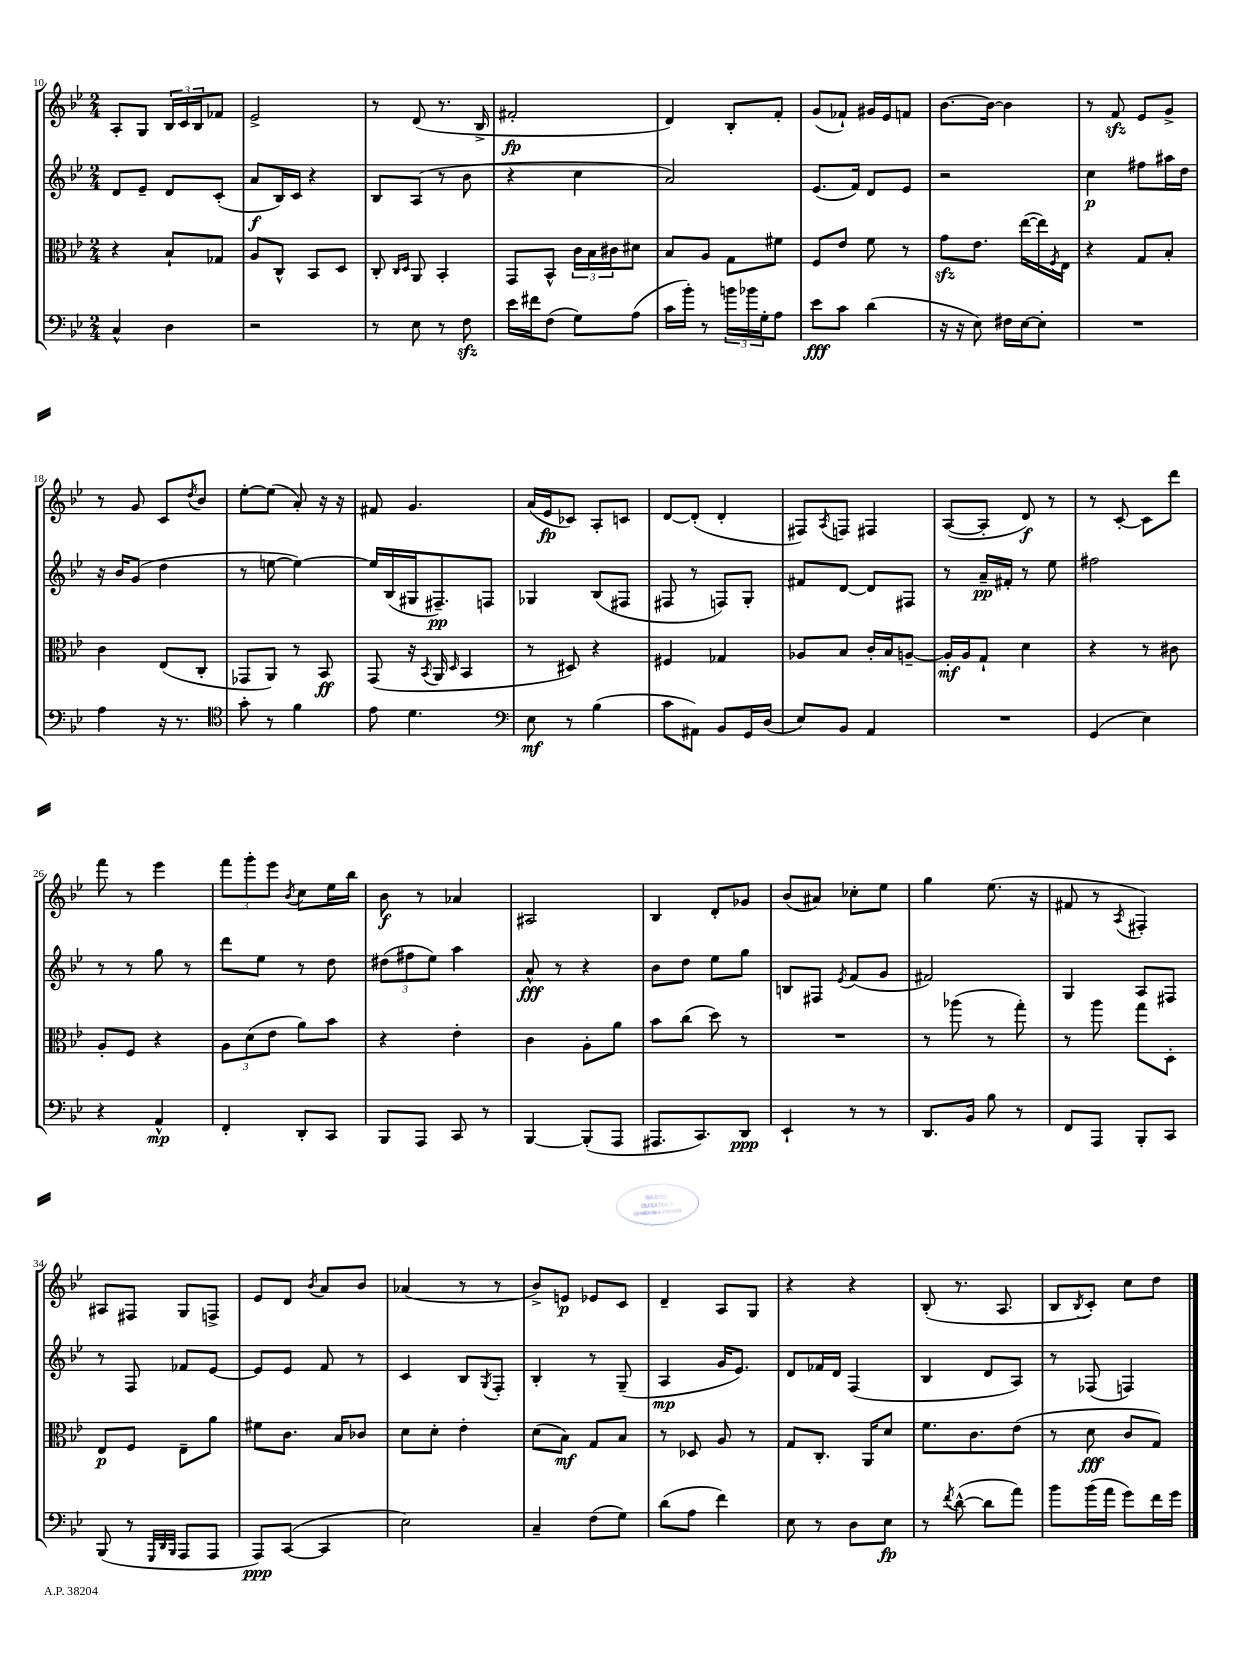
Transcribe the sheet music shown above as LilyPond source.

<<
\new StaffGroup <<
\new Staff = "s0" {
    \clef treble \key bes \major \numericTimeSignature \time 2/4
    a8-. g8 \tuplet 3/2 { bes16 c'16 bes16 } fes'8 |
    ees'2-> |
    r8 d'8( r8. bes16-> |
    fis'2-.\fp |
    d'4) bes8-. f'8-. |
    g'8( fes'8-!) gis'16 ees'16 f'8 |
    bes'8.~ bes'16~ bes'4 |
    r8 f'8\sfz ees'8 g'8-> |
    r8 g'8 c'8 \acciaccatura { d''8 } bes'8 |
    ees''8~-. ees''8( a'8-.) r16 r16 |
    fis'8 g'4. |
    a'16( ees'16\fp ces'8) a8-. c'8 |
    d'8~ d'8-.( d'4-. |
    fis8) \acciaccatura { a8 } f8 fis4 |
    a8~( a8-. d'8\f) r8 |
    r8 c'8~-. c'8 d'''8 |
    f'''8 r8 ees'''4 |
    \tuplet 3/2 { f'''8 g'''8-. ees'''8 } \acciaccatura { bes'8 } c''8 ees''16 bes''16 |
    bes'8\f r8 aes'4 |
    ais2 |
    bes4 d'8-. ges'8 |
    bes'8( ais'8) ces''8-. ees''8 |
    g''4 ees''8.( r16 |
    fis'8 r8 \acciaccatura { a8 } fis4-.) |
    ais8 fis8 g8 f8-> |
    ees'8 d'8 \acciaccatura { bes'8 } a'8 bes'8 |
    aes'4( r8 r8 |
    bes'8->) e'8\p ees'8 c'8 |
    d'4-- a8 g8 |
    r4 r4 |
    bes8-.( r8. a8. |
    bes8 \acciaccatura { bes8 } c'8-.) c''8 d''8 \bar "|." |
}
\new Staff = "s1" {
    \clef treble \key bes \major \numericTimeSignature \time 2/4
    d'8 ees'8-- d'8 c'8-.( |
    a'8\f bes16) c'16 r4 |
    bes8 a8( r8 bes'8 |
    r4 c''4 |
    a'2) |
    ees'8.( f'16) d'8 ees'8 |
    r2 |
    c''4\p fis''8 ais''16 d''16 |
    r16 bes'16 g'8( d''4 |
    r8 e''8~ e''4~) |
    e''16 bes16( gis16 fis8.--\pp) f8 |
    ges4 bes8( fis8 |
    fis8 r8 f8) g8-. |
    fis'8 d'8~ d'8 fis8 |
    r8 a'16--\pp fis'16-. r8 ees''8 |
    fis''2 |
    r8 r8 g''8 r8 |
    d'''8 ees''8 r8 d''8 |
    \tuplet 3/2 { dis''8( fis''8 ees''8) } a''4 |
    a'8-^\fff r8 r4 |
    bes'8 d''8 ees''8 g''8 |
    b8 fis8 \acciaccatura { ees'8 } f'8( g'8 |
    fis'2) |
    g4 a8 fis8 |
    r8 f8 fes'8 ees'8~ |
    ees'8 ees'8 f'8 r8 |
    c'4 bes8 \acciaccatura { g8 } f8-. |
    bes4-. r8 g8--( |
    a4\mp g'16 ees'8.) |
    d'8 fes'16 d'16 f4( |
    bes4 d'8 a8) |
    r8 fes8( f4) \bar "|." |
}
\new Staff = "s2" {
    \clef alto \key bes \major \numericTimeSignature \time 2/4
    r4 bes8-! ges8 |
    a8 c8-^ bes,8 d8 |
    c8-. \grace { c16 d16 } a,8 bes,4-. |
    g,8 bes,8-^ \tuplet 3/2 { c'16 bes16 cis'16 } dis'8 |
    bes8 a8 g8 fis'8 |
    f8 ees'8 f'8 r8 |
    g'8\sfz ees'8. ees''16~( ees''16) \acciaccatura { f8 } ees16 |
    r4 g8 bes8-. |
    c'4 ees8( c8-. |
    ges,8 a,8) r8 bes,8\ff |
    g,8( r16 \acciaccatura { bes,8 } a,16 \grace { d16 } bes,4 |
    r8 dis8) r4 |
    fis4 ges4 |
    aes8 bes8 c'16-. bes16 a8~-- |
    a16-.\mf a16 g8-! d'4 |
    r4 r8 cis'8 |
    a8-. f8 r4 |
    \tuplet 3/2 { a8 d'8( ees'8 } a'8) bes'8 |
    r4 ees'4-. |
    c'4 a8-. a'8 |
    bes'8 c''8( d''8) r8 |
    R2 |
    r8 aes''8( r8 g''8-.) |
    r8 a''8 g''8 d8-. |
    ees8\p f8 ees8-- a'8 |
    fis'8 c'8. bes16 ces'8 |
    d'8 d'8-. ees'4-. |
    d'8( bes8\mf) g8 bes8 |
    r8 des8 a8 r8 |
    g8 c8.-. a,16 d'8 |
    f'8. c'8. ees'8( |
    r8 d'8\fff c'8 g8) \bar "|." |
}
\new Staff = "s3" {
    \clef bass \key bes \major \numericTimeSignature \time 2/4
    c4-^ d4 |
    r2 |
    r8 ees8 r8 f8\sfz |
    ees'16 fis'16 f8( g8) a8( |
    c'16 bes'16-.) r8 \tuplet 3/2 { b'16 bes'16 g16-. } a8 |
    ees'8\fff c'8 d'4( |
    r16 r16 ees8) fis16 ees16~ ees8-. |
    R2 |
    a4 r16 r8. |
    \clef tenor g'8-. r8 f'4 |
    ees'8 d'4. |
    \clef bass ees8\mf r8 bes4( |
    c'8 ais,8) bes,8 g,16 d16( |
    ees8) bes,8 a,4 |
    R2 |
    g,4( ees4) |
    r4 a,4-^\mp |
    f,4-. d,8-. c,8 |
    bes,,8 a,,8 c,8 r8 |
    bes,,4~ bes,,8-.( a,,8 |
    ais,,8. c,8.) d,8\ppp |
    ees,4-! r8 r8 |
    d,8. bes,16 bes8 r8 |
    f,8 a,,8 bes,,8-. c,8 |
    bes,,8( r8 \grace { g,,32 d,32 bes,,32 } a,,8 a,,8 |
    a,,8\ppp) c,8~( c,4 |
    ees2) |
    c4-- f8( g8) |
    d'8( a8 f'4) |
    ees8 r8 d8 ees8\fp |
    r8 \acciaccatura { f'8 } d'8~-^( d'8 a'8) |
    bes'8 bes'16( a'16 g'8) f'16 g'16 \bar "|." |
}
>>
>>
\layout { \context { \Score currentBarNumber = #10 } }
